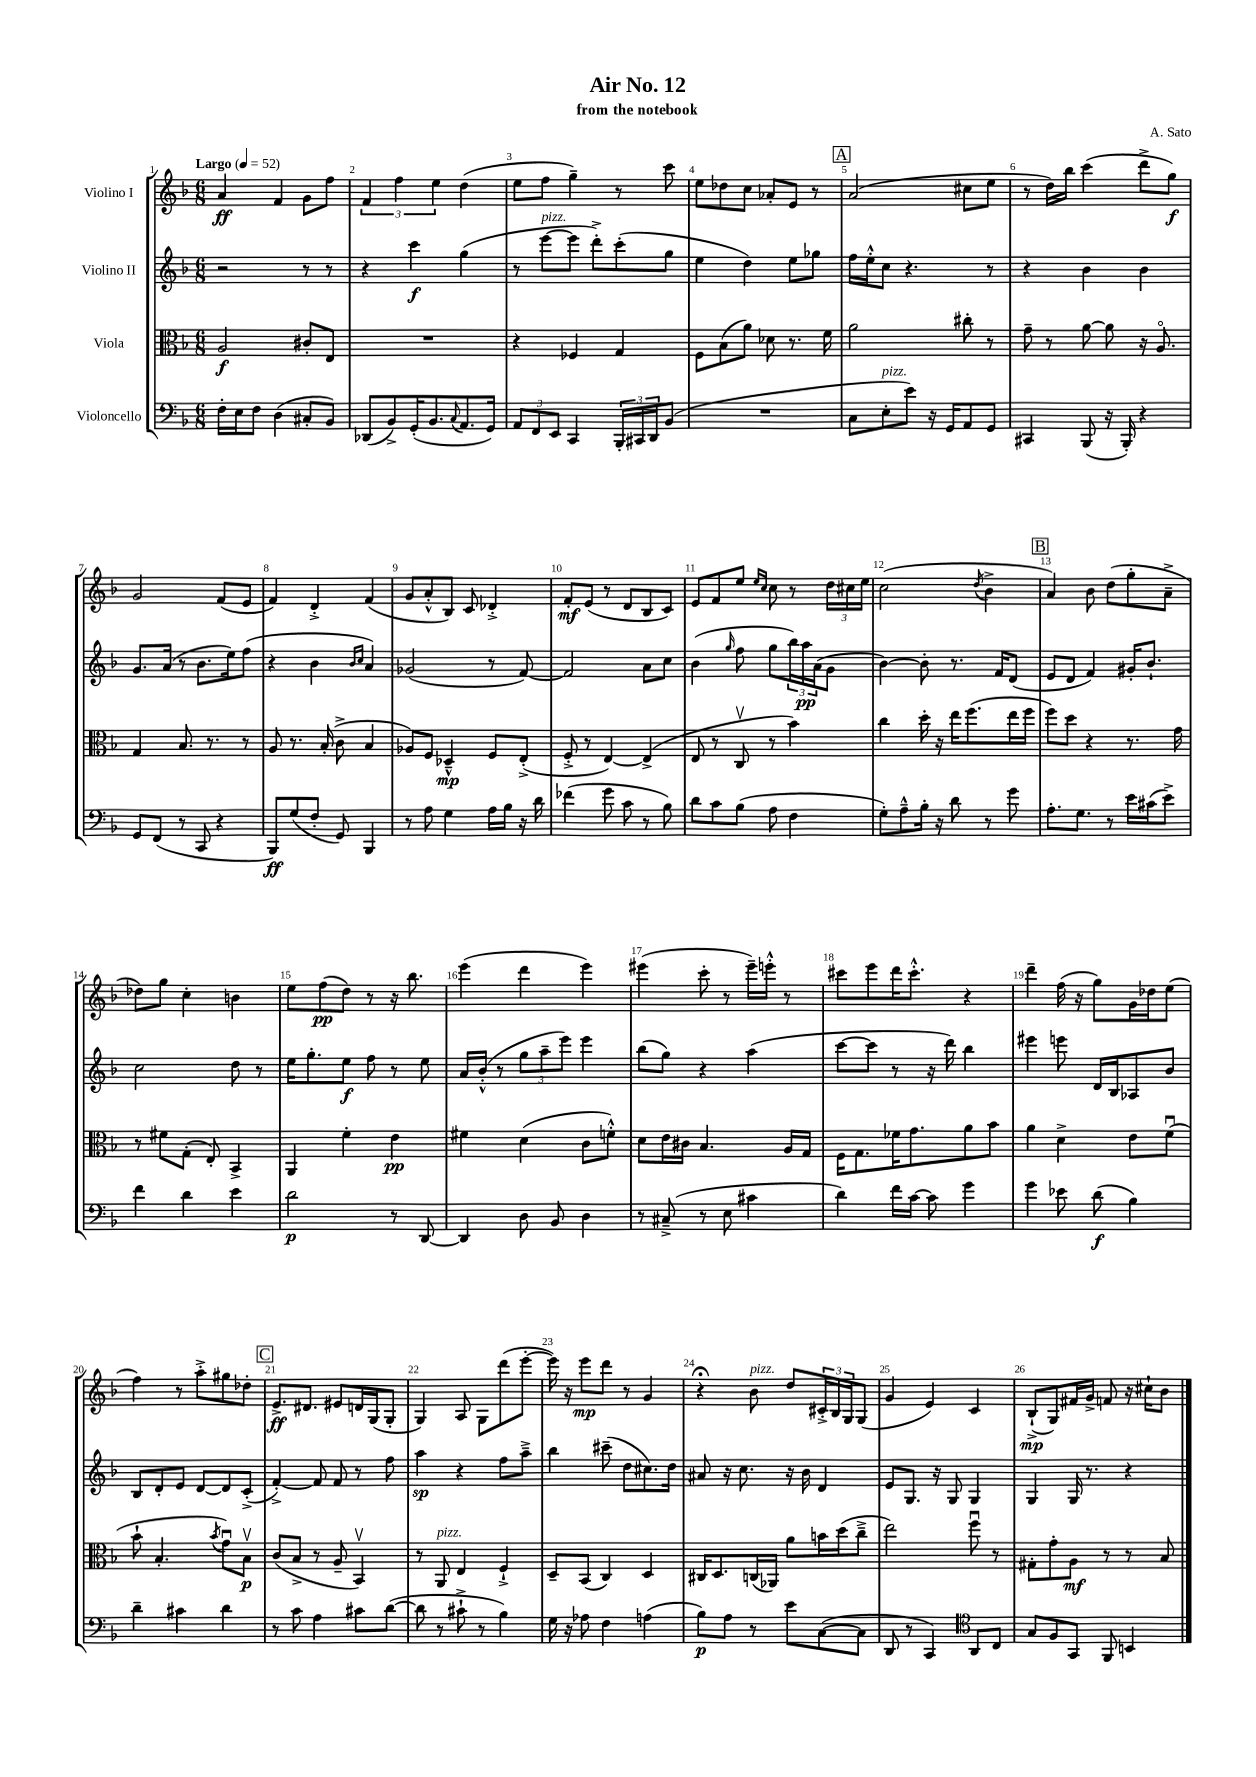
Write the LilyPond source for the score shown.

\header { title = "Air No. 12" composer = "A. Sato" subtitle = "from the notebook" }
<<
\new StaffGroup <<
\new Staff = "s0" \with { instrumentName = "Violino I" } {
    \clef treble \key f \major \numericTimeSignature \time 6/8 \tempo "Largo" 4 = 52
    a'4\ff f'4 g'8 f''8 |
    \tuplet 3/2 { f'4 f''4 e''4 } d''4( |
    e''8 f''8 g''4--) r8 c'''8 |
    e''8 des''8 c''8 aes'8-. e'8 r8 |
    \mark \markup { \box "A" } a'2( cis''8 e''8 |
    r8 d''16) bes''16 c'''4( d'''8-> g''8\f) |
    g'2 f'8( e'8 |
    f'4) d'4-.-> f'4( |
    g'8 a'8-.-^ bes8) c'8 des'4-.-> |
    f'8-.\mf e'8( r8 d'8 bes8 c'8) |
    e'8 f'8 e''8 \grace { e''16 c''16 } c''8 r8 \tuplet 3/2 { d''16 cis''16 e''16 } |
    c''2( \acciaccatura { d''8 } bes'4-> |
    \mark \markup { \box "B" } a'4) bes'8 d''8( g''8-. a'8---> |
    des''8) g''8 c''4-. b'4 |
    e''8 f''8\pp( d''8) r8 r16 bes''8. |
    e'''4( d'''4 e'''4) |
    eis'''4( c'''8-. r8 eis'''16--) e'''16-.-^ r8 |
    cis'''8 e'''8 d'''16 cis'''8.-.-^ r4 |
    d'''4-- f''16( r16 g''8) g'16 des''16 e''8( |
    f''4) r8 a''8-.-> gis''8 des''8-. |
    \mark \markup { \box "C" } e'8.->\ff dis'8. eis'8 d'16 g16( g8-. |
    g4) a8 g8 d'''8( e'''8~-. |
    e'''16) r16 e'''8\mp d'''8 r8 g'4 |
    r4\fermata bes'8^\markup { \italic "pizz." } d''8 \tuplet 3/2 { cis'16-.-> bes16 g16 } g8( |
    g'4 e'4) c'4 |
    bes8-!->\mp( g8) fis'16 g'16-> f'8 r16 cis''16-! bes'8 \bar "|." |
}
\new Staff = "s1" \with { instrumentName = "Violino II" } {
    \clef treble \key f \major \numericTimeSignature \time 6/8
    r2 r8 r8 |
    r4 c'''4\f g''4( |
    r8 e'''8~^\markup { \italic "pizz." } e'''8 d'''8-.->) c'''8-.( g''8 |
    e''4 d''4) e''8 ges''8 |
    \mark \markup { \box "A" } f''16 e''16-.-^ c''8 r4. r8 |
    r4 bes'4 bes'4 |
    g'8. a'16( r8 bes'8. e''16) f''8( |
    r4 bes'4 \grace { bes'16 c''16 } a'4) |
    ges'2( r8 f'8~) |
    f'2 a'8 c''8 |
    bes'4( \grace { g''16 } f''8 g''8 \tuplet 3/2 { bes''16) a''16\pp a'16( } g'8 |
    bes'4~) bes'8-. r8. f'16 d'8( |
    \mark \markup { \box "B" } e'8 d'8 f'4) gis'16-. bes'8.-! |
    c''2 d''8 r8 |
    e''16 g''8.-. e''8\f f''8 r8 e''8 |
    a'16 bes'16-.-^( r8 \tuplet 3/2 { g''8 a''8-- e'''8) } e'''4 |
    bes''8( g''8) r4 a''4( |
    c'''8~ c'''8 r8 r16 d'''16) bes''4 |
    eis'''4 e'''8 d'16 bes16 aes8 bes'8 |
    bes8 d'8-. e'8 d'8~ d'8 c'8-.->( |
    \mark \markup { \box "C" } f'4~-.->) f'8 f'8 r8 f''8 |
    a''4\sp r4 f''8 a''8---> |
    bes''4 cis'''8--( d''8 cis''8.) d''16 |
    ais'8 r16 c''8. r16 bes'16 d'4 |
    e'8 g8. r16 g8 g4 |
    g4 g16 r8. r4 \bar "|." |
}
\new Staff = "s2" \with { instrumentName = "Viola" } {
    \clef alto \key f \major \numericTimeSignature \time 6/8
    a2\f cis'8-. e8 |
    R2. |
    r4 fes4 g4 |
    f8 bes8( a'8) des'8 r8. f'16 |
    \mark \markup { \box "A" } a'2 cis''8-. r8 |
    g'8-- r8 a'8~ a'8 r16 a8.\flageolet |
    g4 bes8. r8. r8 |
    a8 r8. bes16-.( c'8-> bes4 |
    aes8) f8 des4---^\mp f8 e8-.->( |
    f8-.-> r8 e4~) e4->( |
    e8 r8 c8\upbow r8 bes'4) |
    c''4 d''16-. r16 e''16 f''8.( e''16 f''16 |
    \mark \markup { \box "B" } f''8) d''8 r4 r8. g'16 |
    r8 fis'8 g8-.( e8-.) bes,4-> |
    a,4 f'4-. e'4\pp |
    fis'4 d'4( c'8 f'8-.-^) |
    d'8 e'16 cis'16 bes4. a16 g16 |
    f16 g8. fes'16 g'8. a'8 bes'8 |
    a'4 d'4-> e'8 f'8\downbow( |
    bes'8-! bes4.-. \acciaccatura { bes'8 } g'8\downbow) bes8\upbow\p |
    \mark \markup { \box "C" } c'8( bes8-> r8 a8-- bes,4\upbow) |
    r8 a,8^\markup { \italic "pizz." } e4 f4-!-> |
    d8-- bes,8( c4) d4 |
    cis16 d8. c16( aes,16) a'8 b'16 d''16( c''8---> |
    e''2) f''8\downbow r8 |
    gis8-. g'8-. a8\mf r8 r8 bes8 \bar "|." |
}
\new Staff = "s3" \with { instrumentName = "Violoncello" } {
    \clef bass \key f \major \numericTimeSignature \time 6/8
    f16-. e16 f8 d4( cis8-. bes,8) |
    des,8( bes,8->) g,16-.( bes,8. \appoggiatura { c8 } a,8. g,16) |
    \tuplet 3/2 { a,8 f,8 e,8 } c,4 \tuplet 3/2 { bes,,16-. cis,16 d,16 } bes,8( |
    R2. |
    \mark \markup { \box "A" } c8 e8-.^\markup { \italic "pizz." } e'8) r16 g,16 a,8 g,8 |
    cis,4 bes,,8( r16 bes,,16-.) r4 |
    g,8 f,8( r8 c,8 r4 |
    bes,,8\ff) g8( f8-. g,8) bes,,4 |
    r8 a8 g4 a16 bes16 r16 d'16 |
    fes'4( g'8 c'8 r8 bes8) |
    d'8 c'8 bes8( a8 f4 |
    g8-.) a8---^ bes16-. r16 d'8 r8 g'8 |
    \mark \markup { \box "B" } a8.-. g8. r8 e'16 cis'16( e'8->) |
    f'4 d'4 e'4 |
    d'2\p r8 d,8~ |
    d,4 d8 bes,8 d4 |
    r8 cis8--->( r8 e8 cis'4 |
    d'4) f'16 c'16~ c'8 g'4 |
    g'4 ees'8 d'8\f( bes4) |
    d'4-- cis'4 d'4 |
    \mark \markup { \box "C" } r8 c'8 a4 cis'8 d'8~( |
    d'8 r8 cis'8-!-> r8 bes4) |
    g16 r16 aes8 f4 a4( |
    bes8\p) a8 r8 e'8 c8~( c8 |
    d,8 r8 c,4) \clef tenor a,8 c8 |
    g8 f8 g,8 f,8 b,4 \bar "|." |
}
>>
>>
\layout { \context { \Score \override BarNumber.break-visibility = ##(#f #t #t) barNumberVisibility = #all-bar-numbers-visible } }
